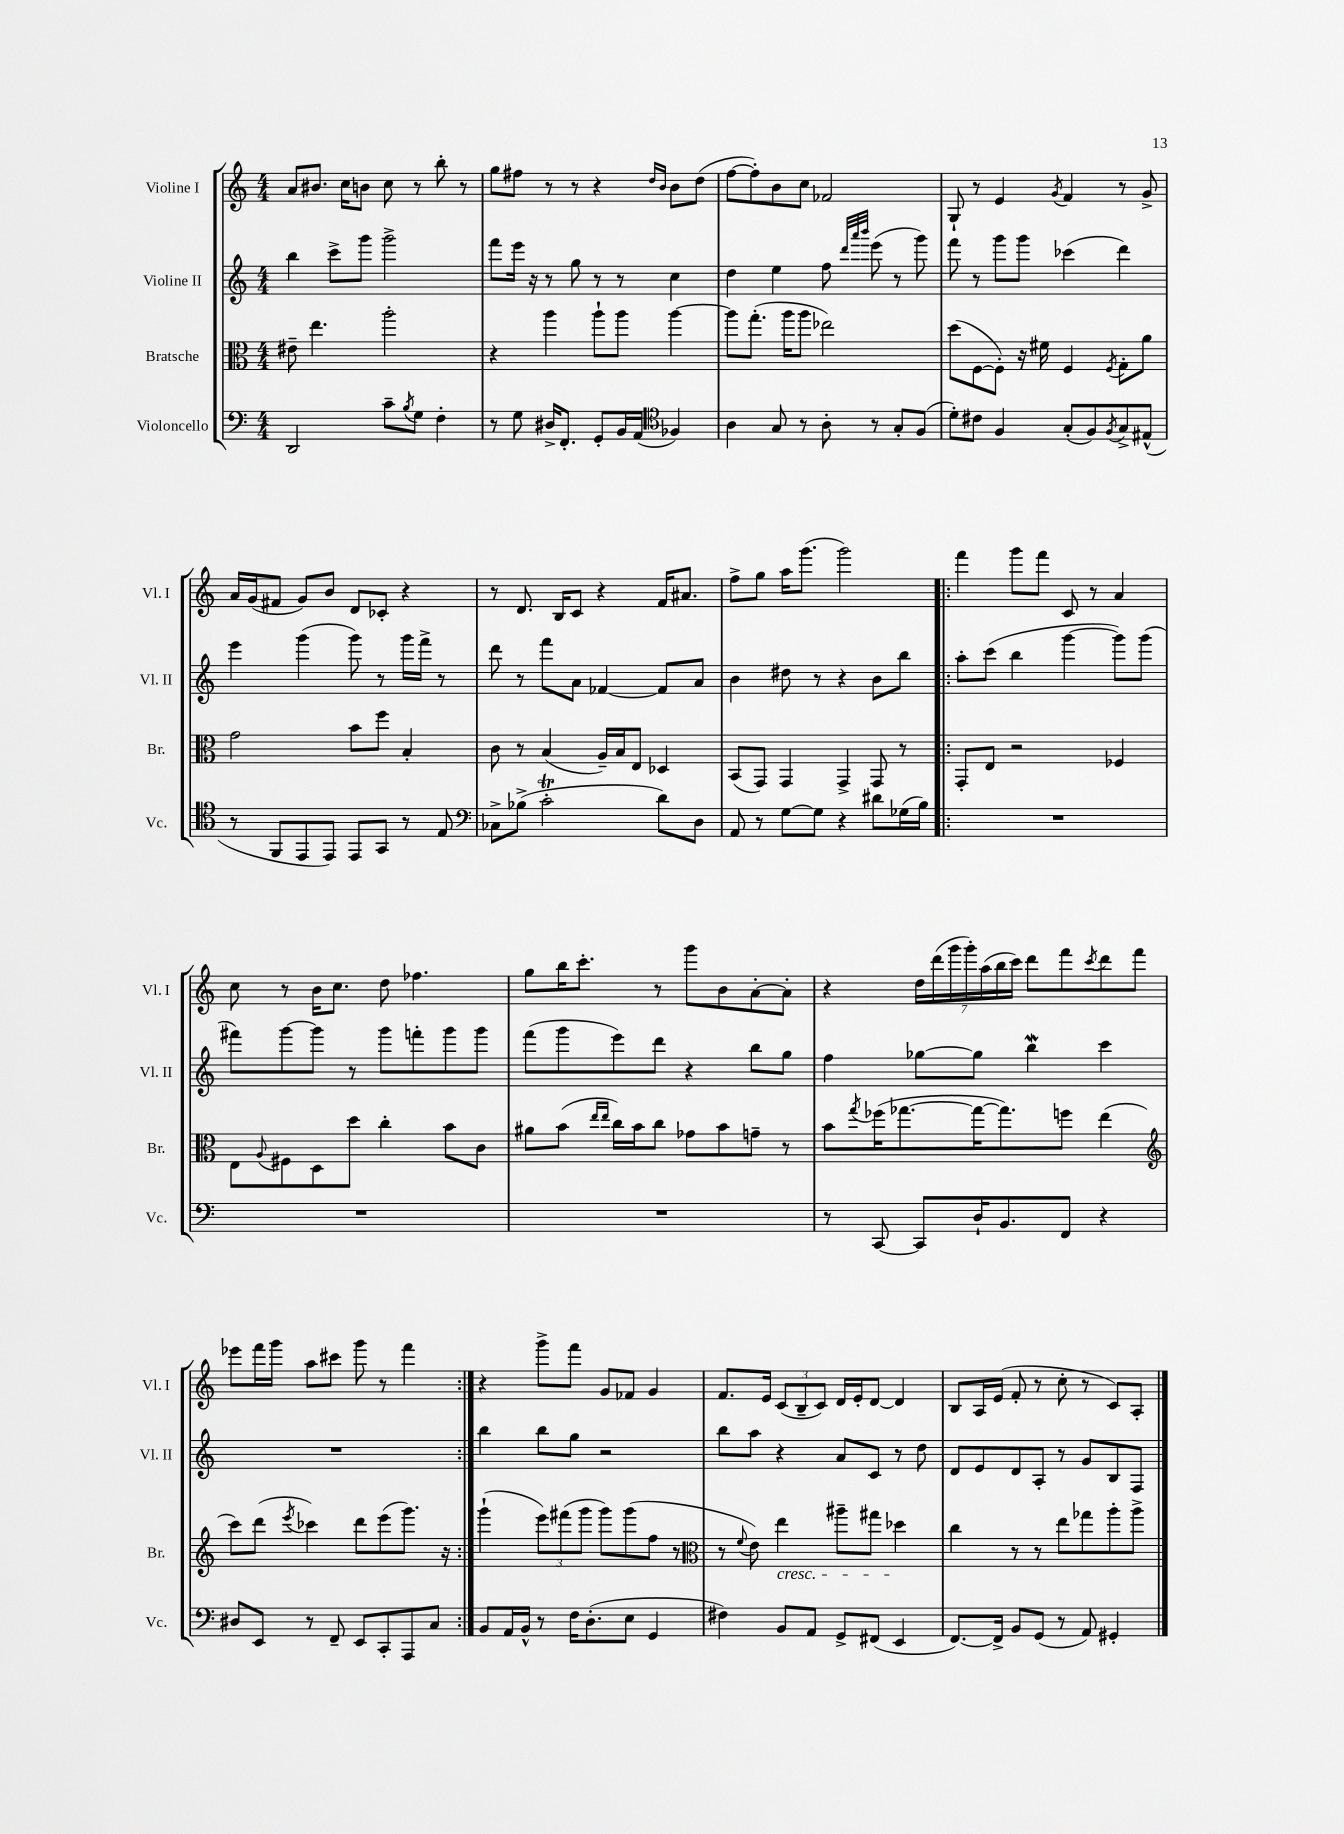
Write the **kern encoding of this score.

**kern	**kern	**kern	**kern
*part4	*part3	*part2	*part1
*staff4	*staff3	*staff2	*staff1
*I"Violoncello	*I"Bratsche	*I"Violine II	*I"Violine I
*I'Vc.	*I'Br.	*I'Vl. II	*I'Vl. I
*clefF4	*clefC3	*clefG2	*clefG2
*k[]	*k[]	*k[]	*k[]
*M4/4	*M4/4	*M4/4	*M4/4
=1	=1	=1	=1
2DD/	8e#X~\	4bb\	8a/L
.	4.ee\	.	8.b#X/J
.	.	8ccc^\L	.
.	.	.	16cc\KL
.	.	8ggg\J	8bn\J
8c~\L	2aa'\	2ggg^\	8cc\
8qB/	.	.	.
8G\J	.	.	8r
4F'\	.	.	8bb'\
.	.	.	8r
=2	=2	=2	=2
8r	4r	8fff\L	8gg\L
8G\	.	16eee\Jk	8ff#X\J
.	.	16r	.
16D#X^/KL	4aa\	8r	8r
8.FF'/J	.	.	.
.	.	8gg\	8r
8GG'/L	8aa`\L	8r	4r
16BB/L	8aa\J	8r	.
(16AA/JJ	.	.	.
*clefC4	*	*	*
.	.	.	16qqdd/LL
.	.	.	16qqb/JJ
4F-X/)	[4aa\	4cc\	8b\L
.	.	.	(8dd\J
=3	=3	=3	=3
4A\	8aa\L]	4dd\	[8ff\L
.	(8.gg'\J	.	8ff'\])
8G/	.	4ee\	8b\
.	16aa\KL	.	.
8r	8aa\J	.	8cc\J
8A'\	2ee-X\)	8ff\	2f-X/
.	.	32qqddd/LLL	.
.	.	32qqaaa/	.
.	.	32qqbbb/JJJ	.
8r	.	(8eee\	.
8G'/L	.	8r	.
(8F/J	.	8ggg\)	.
=4	=4	=4	=4
8d'\L)	(8dd\L	8fff\	8G`/
8c#X\J	[8F\	8r	8r
4F/	8F'\J])	8ggg\L	4e/
.	16r	8ggg\J	.
.	16f#X\	.	.
.	.	.	8qg/
(8G'/L	4F/	(4ccc-X\	4f/
8F/)	.	.	.
8qF/	8qF/	.	.
8G^/	8G'\L	4ddd\)	8r
(8E#X^^/J	8a\J	.	8g^/
!!LO:LB:g=z
=5	=5	=5	=5
8r	2g\	4eee\	16a/LL
.	.	.	(16g/J
8FF/L	.	.	8f#X/J
8EE/	.	(4ggg\	8g/L)
8EE/J)	.	.	8b/J
8EE/L	8b\L	8ggg\)	8d/L
8GG/J	8ff\J	8r	8c-X'/J
8r	4B'/	16ggg\LL	4r
.	.	16fff^\JJ	.
8E/	.	8r	.
=6	=6	=6	=6
*clefF4	*	*	*
8C-X^\L	8c\	8ddd\	8r
(8B-X^\J	8r	8r	8.d/
2cT'\	(4B/	8fff\L	.
.	.	.	16B/KL
.	.	8a\J	8c/J
.	16A~/LL)	[4f-X/	4r
.	16B/J	.	.
.	8E/J	.	.
8d\L)	4D-X/	8f-/L]	16f/KL
.	.	.	8.a#X/J
8D\J	.	8a/J	.
=7	=7	=7	=7
8AA/	(8BB/L	4b\	8ff^\L
8r	8GG/J)	.	8gg\J
[8G\L	4GG/	8dd#X\	16aa\KL
.	.	.	(8.ggg\J
8G\J]	.	8r	.
4r	4GG^/	4r	2ggg\)
8d#X\L	8GG/	8b\L	.
(16G-X\L	8r	8bb\J	.
16B\JJ)	.	.	.
=8!|:	=8!|:	=8!|:	=8!|:
1r	8GG'/L	8aa'\L	4fff\
.	8E/J	(8ccc\J	.
.	2r	4bb\	8ggg\L
.	.	.	8fff\J
.	.	[4ggg\	8c/
.	.	.	8r
.	4F-X/	8ggg\L])	4a/
.	.	(8ggg\J	.
!!LO:LB:g=z
=9	=9	=9	=9
1r	8E\L	8fff#X\L)	8cc\
.	8qqA/	.	.
.	8F#X\	[8ggg\	8r
.	8D\	8ggg\J]	16b\KL
.	.	.	8.cc\J
.	8dd\J	8r	.
.	4cc'\	8ggg\L	8dd\
.	.	8fffn'\	4.ff-X\
.	8b\L	8ggg\	.
.	8c\J	8ggg\J	.
=10	=10	=10	=10
1r	8a#X\L	(8fff\L	8gg\L
.	(8b\J	8ggg\	16bb\K
.	.	.	8.ccc'\J
.	16qqee/LL	.	.
.	16qqee/JJ	.	.
.	16cc\LL)	8eee\)	.
.	16b\J	.	.
.	8cc\J	8ddd\J	8r
.	8g-X\L	4r	8ggg\L
.	8b\	.	8b\
.	8gn~\J	8bb\L	[8a'\
.	8r	8gg\J	8a'\J]
=11	=11	=11	=11
8r	8b\L	4ff\	4r
.	8qgg/	.	.
[8CC/	(16ff-X\K	.	.
.	[8.gg-X\	.	.
8CC/L]	.	[8gg-X\L	28dd\LL
.	.	.	(28ddd\
.	.	.	28ggg\
.	.	.	28ggg'\)
16D`/K	16gg-\K_	8gg-\J]	.
.	.	.	(28aa\
.	.	.	28bb\
8.BB/	8.gg-\])	.	.
.	.	.	28ccc\JJ)
.	.	4bbW\	8ddd\L
8FF/J	8ffn\J	.	8fff\
.	.	.	8qccc/
4r	(4ee\	4ccc\	8ddd\
.	.	.	8fff\J
!!LO:LB:g=z
=12	=12	=12	=12
*	*clefG2	*	*
8D#X/L	8ccc\L)	1r	8eee-X\L
8EE/J	(8ddd\J	.	16fff\L
.	.	.	16ggg\JJ
.	8qeee/	.	.
8r	4ccc-X\)	.	8aa\L
8FF~/	.	.	8ccc#X\J
8EE/L	8ddd\L	.	8ggg\
8CC'/	(8eee\	.	8r
8AAA/	8.ggg\J)	.	4fff\
8C/J	.	.	.
.	16r	.	.
=13:|!	=13:|!	=13:|!	=13:|!
8BB/L	(4ggg`\	4bb\	4r
16AA/L	.	.	.
16BB^^/JJ	.	.	.
8r	12eee\L)	8bb\L	8ggg^\L
.	(12fff#X\	.	.
16F\KL	.	8gg\J	8fff\J
.	12ggg\J	.	.
(8.D'\	.	.	.
.	8ggg\L)	2r	8g/L
8E\J	(8ggg\	.	8f-X/J
4GG/	8ff\J	.	4g/
.	8r	.	.
=14	=14	=14	=14
*	*clefC3	*	*
4F#X\)	8r	8bb\L	8.f/L
.	8qqf/	.	.
.	8e\)	8aa\J	.
.	.	.	16e/Jk
!	!LO:TX:b:i:t=cresc.	!	!
8BB/L	4ee\	4r	(12c/L
.	.	.	12B~/
8AA/J	.	.	.
.	.	.	12c/J)
8GG^/L	8aa#X~\L	8a/L	16d/LL
.	.	.	16e'/J
(8FF#X/J	8gg#X\J	8c/J	[8d/J
4EE/	4dd-X\	8r	4d/]
.	.	8dd\	.
=15	=15	=15	=15
[8.FF/L)	4cc\	8d/L	8B/L
.	.	8e/	16A/L
16FF^/Jk]	.	.	(16e/JJ
8BB/L	8r	8d/	8f'/
(8GG/J	8r	8A'/J	8r
8r	8ee\L	8r	8cc'\
8AA/)	8gg-X\	8g/L	8r
4GG#X'/	8aa'\	8B/	8c/L)
.	8aa^\J	8F/J	8A'/J
==	==	==	==
*-	*-	*-	*-
